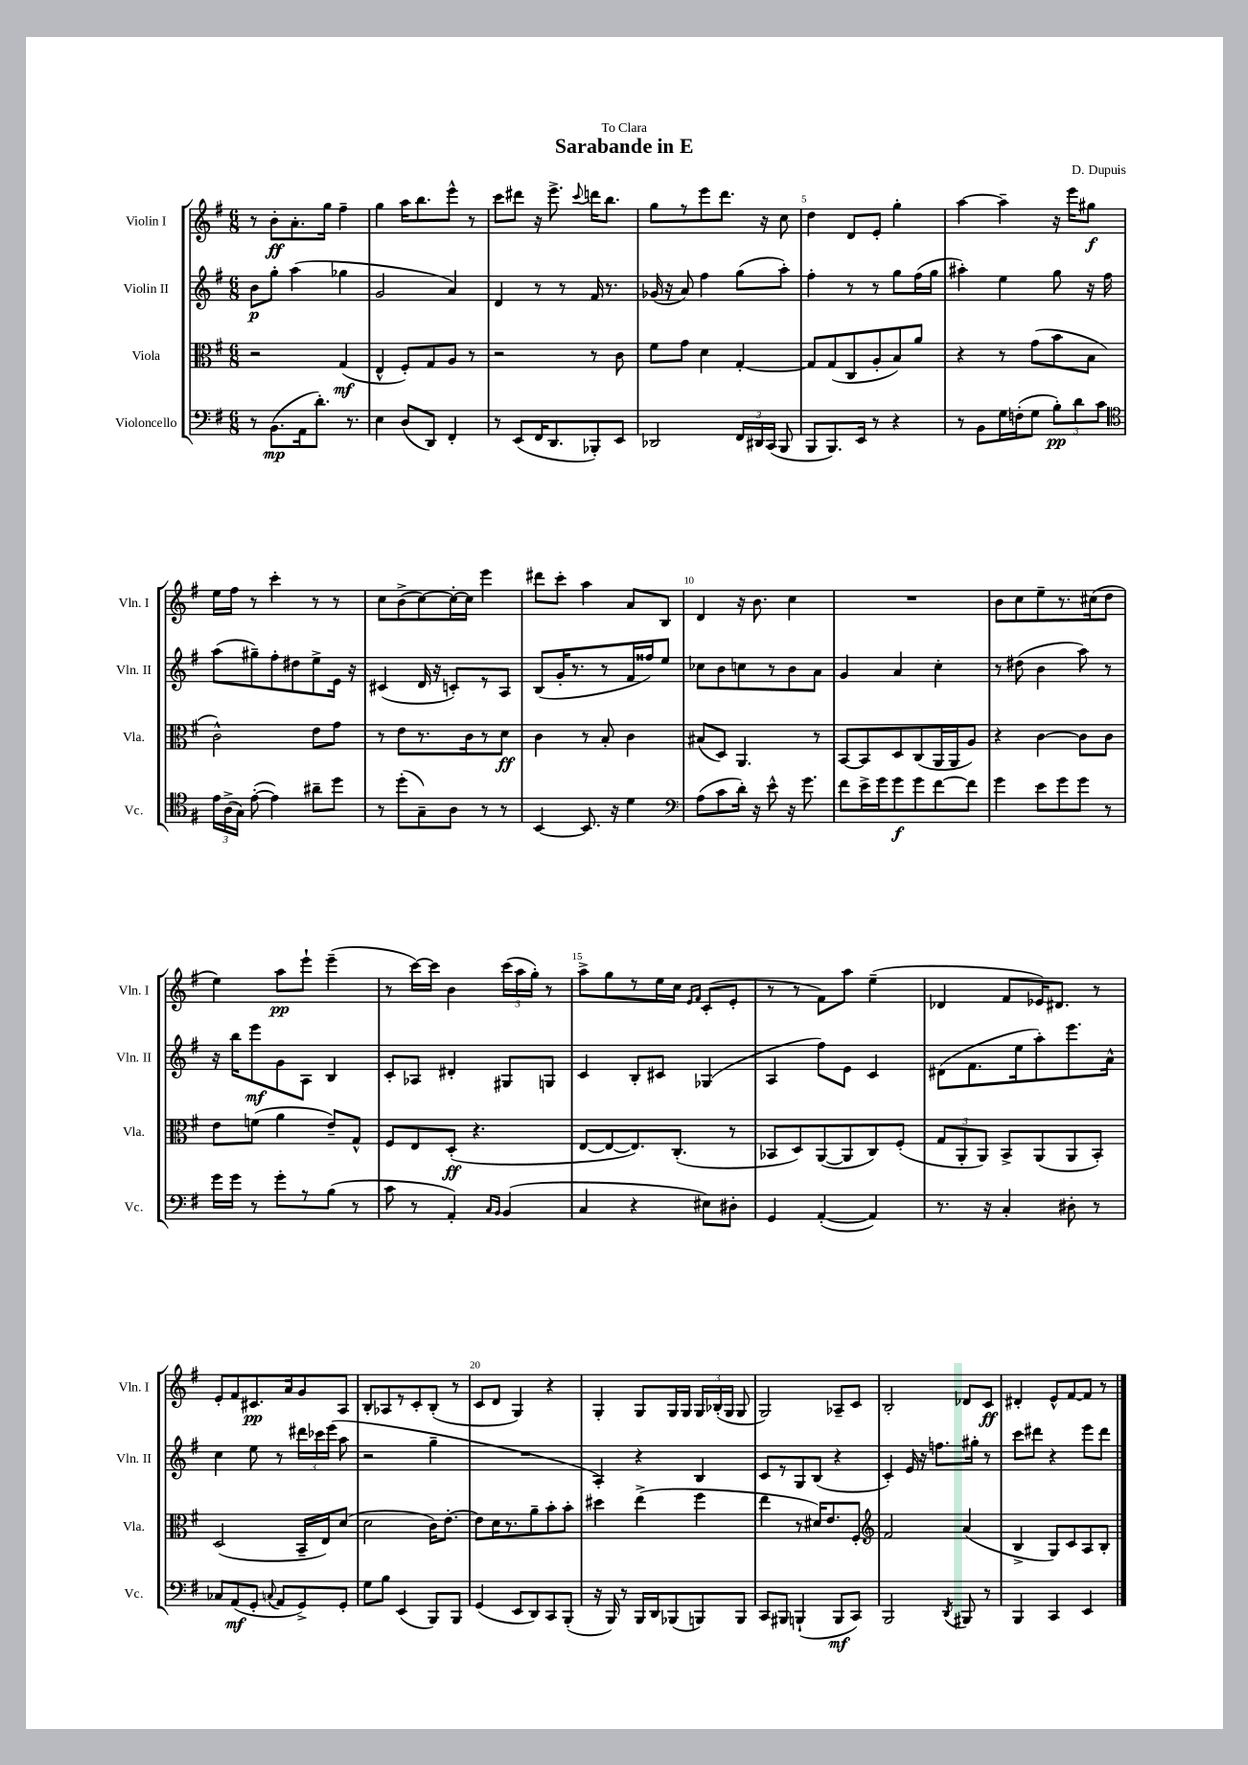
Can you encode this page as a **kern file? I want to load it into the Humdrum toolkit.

**kern	**dynam	**kern	**dynam	**kern	**dynam	**kern	**dynam
*part4	*part4	*part3	*part3	*part2	*part2	*part1	*part1
*staff4	*staff4	*staff3	*staff3	*staff2	*staff2	*staff1	*staff1
*I"Violoncello	*	*I"Viola	*	*I"Violin II	*	*I"Violin I	*
*I'Vc.	*	*I'Vla.	*	*I'Vln. II	*	*I'Vln. I	*
*clefF4	*	*clefC3	*	*clefG2	*	*clefG2	*
*k[f#]	*	*k[f#]	*	*k[f#]	*	*k[f#]	*
*M6/8	*	*M6/8	*	*M6/8	*	*M6/8	*
=1	=1	=1	=1	=1	=1	=1	=1
8r	.	2r	.	8b\L	p	8r	.
(8.BB\L	mp	.	.	8gg'\J	.	8b'\L	ff
.	.	.	.	(4aa\	.	8.a'\	.
16AA\k	.	.	.	.	.	.	.
8.d'\J)	.	.	.	.	.	.	.
.	.	.	.	.	.	16gg\Jk	.
.	.	(4G/	mf	4gg-X\	.	4ff#~\	.
8.r	.	.	.	.	.	.	.
=2	=2	=2	=2	=2	=2	=2	=2
4E\	.	4E^^/	.	2g/	.	4gg\	.
(8D/L	.	8F#'/L)	.	.	.	16aa\KL	.
.	.	.	.	.	.	8.bb\	.
8DD/J)	.	8G/	.	.	.	.	.
4FF#'/	.	8A/J	.	4a/)	.	8eee^^\J	.
.	.	8r	.	.	.	8r	.
=3	=3	=3	=3	=3	=3	=3	=3
8r	.	2r	.	4d/	.	8ccc\L	.
(8EE/L	.	.	.	.	.	8ddd#X\J	.
16FF#/K	.	.	.	8r	.	16r	.
8.DD/	.	.	.	.	.	8.eee^\	.
.	.	.	.	8r	.	.	.
.	.	.	.	.	.	8qqccc/	.
8BBB-X'/)	.	8r	.	16f#/	.	16dddn\KL	.
.	.	.	.	8.r	.	8.bb\J	.
8EE/J	.	8c\	.	.	.	.	.
=4	=4	=4	=4	=4	=4	=4	=4
2DD-X/	.	8f#\L	.	(16g-X/	.	8gg\L	.
.	.	.	.	16r	.	.	.
.	.	8g\J	.	8a/)	.	8r	.
.	.	4d\	.	4ff#\	.	8eee\	.
.	.	.	.	.	.	8.ddd\J	.
24FF#/LL	.	[4G'/	.	(8gg\L	.	.	.
24DD#X/	.	.	.	.	.	.	.
.	.	.	.	.	.	16r	.
(24CC/JJ	.	.	.	.	.	.	.
8BBB/	.	.	.	8aa'\J)	.	8cc\	.
=5	=5	=5	=5	=5	=5	=5	=5
8BBB/L	.	8G/L]	.	4ff#'\	.	4dd\	.
8.BBB/)	.	(8G/	.	.	.	.	.
.	.	8C/	.	8r	.	8d/L	.
16EE/Jk	.	.	.	.	.	.	.
8r	.	8A'/	.	8r	.	8e'/J	.
4r	.	8B/)	.	8gg\L	.	4gg'\	.
.	.	8a/J	.	(16ff#\L	.	.	.
.	.	.	.	16gg\JJ	.	.	.
=6	=6	=6	=6	=6	=6	=6	=6
8r	.	4r	.	4aa#X'\)	.	[4aa\	.
8BB\L	.	.	.	.	.	.	.
16G\L	.	8r	.	4ee\	.	4aa~\]	.
(16Fn'\J	.	.	.	.	.	.	.
8G\J	.	(8g\L	.	.	.	.	.
12B'\L)	pp	8b\	.	8gg\	.	16r	.
.	.	.	.	.	.	16eee\KL	.
12d\	.	.	.	.	.	.	.
.	.	8B\J	.	16r	.	8gg#X\J	f
12c\J	.	.	.	.	.	.	.
.	.	.	.	16ff#\	.	.	.
!!LO:LB:g=z
=7	=7	=7	=7	=7	=7	=7	=7
*clefC4	*	*	*	*	*	*	*
24e\LL	.	2c^^\)	.	(8aa\L	.	16ee\LL	.
(24A^\	.	.	.	.	.	.	.
.	.	.	.	.	.	16ff#\JJ	.
24G\JJ)	.	.	.	.	.	.	.
([8e'\	.	.	.	8gg#X~\)	.	8r	.
4e\])	.	.	.	8ff#'\	.	4ccc'\	.
.	.	.	.	8dd#X\	.	.	.
8a#X~\L	.	8e\L	.	8ee^\	.	8r	.
8dd\J	.	8g\J	.	16e\Jk	.	8r	.
.	.	.	.	16r	.	.	.
=8	=8	=8	=8	=8	=8	=8	=8
8r	.	8r	.	(4c#X/	.	8cc\L	.
(8dd'\L	.	8e\L	.	.	.	(8b^\	.
8G~\)	.	8.r	.	16d/	.	[8cc\)	.
.	.	.	.	16r	.	.	.
8A\J	.	.	.	8cn'/L)	.	16cc'\L_	.
.	.	16c\k	.	.	.	16cc\JJ]	.
8r	.	8r	.	8r	.	4eee\	.
8r	.	8d\J	ff	8A/J	.	.	.
=9	=9	=9	=9	=9	=9	=9	=9
[4BB/	.	4c\	.	(8B/L	.	8ddd#X\L	.
.	.	.	.	16g'/K	.	8ccc'\J	.
.	.	.	.	8.r	.	.	.
8.BB/]	.	8r	.	.	.	4aa\	.
.	.	8B'/	.	8r	.	.	.
16r	.	.	.	.	.	.	.
4d\	.	4c\	.	16f#/L	.	8a/L	.
.	.	.	.	16ff##X/J)	.	.	.
.	.	.	.	8ee/J	.	8B/J	.
=10	=10	=10	=10	=10	=10	=10	=10
*clefF4	*	*	*	*	*	*	*
(8A\L	.	(8B#X/L	.	8cc-X\L	.	4d/	.
8c\	.	8D/J)	.	8b\	.	.	.
16d'\Jk)	.	4.AA/	.	8ccn\	.	16r	.
16r	.	.	.	.	.	8.b\	.
8e^^\	.	.	.	8r	.	.	.
16r	.	.	.	8b\	.	4cc\	.
8.g\	.	.	.	.	.	.	.
.	.	8r	.	8a\J	.	.	.
=11	=11	=11	=11	=11	=11	=11	=11
8f#\L	.	[8BB/L	.	4g/	.	2.r	.
16e^\L	.	8BB/]	.	.	.	.	.
16g\J	.	.	.	.	.	.	.
8g\	f	8D/	.	4a/	.	.	.
8g\	.	(8C/	.	.	.	.	.
[8f#\	.	16AA/L	.	4cc'\	.	.	.
.	.	16AA/J	.	.	.	.	.
8f#\J]	.	8A/J)	.	.	.	.	.
=12	=12	=12	=12	=12	=12	=12	=12
4g\	.	4r	.	8r	.	8b\L	.
.	.	.	.	(8dd#X\	.	8cc\	.
8e\L	.	[4c\	.	4b\	.	8ee~\	.
8g\	.	.	.	.	.	8.r	.
8g\J	.	8c\L]	.	8aa\)	.	.	.
.	.	.	.	.	.	(16cc#X\k	.
8r	.	8c\J	.	8r	.	8dd\J	.
!!LO:LB:g=z
=13	=13	=13	=13	=13	=13	=13	=13
16g\LL	.	8e\L	.	16r	.	4ee\)	.
16g\JJ	.	.	.	16bb\KL	.	.	.
8r	.	(8fn\J	.	8eee\	mf	.	.
8g'\L	.	4a\	.	8g\	.	8aa\L	pp
8r	.	.	.	8A\J	.	8eee`\J	.
(8B\J	.	8e~/L)	.	4B/	.	(4eee~\	.
8r	.	8G^^/J	.	.	.	.	.
=14	=14	=14	=14	=14	=14	=14	=14
8c\	.	8F#/L	.	8c'/L	.	8r	.
8r	.	8E/	.	8A-X/J	.	[16ccc\LL)	.
.	.	.	.	.	.	16ccc\JJ]	.
4AA'/)	.	(8D'/J	ff	4d#X'/	.	4b\	.
.	.	4.r	.	.	.	.	.
16qqC/LL	.	.	.	.	.	.	.
16qqBB/JJ	.	.	.	.	.	.	.
(4BB/	.	.	.	8G#X/L	.	(24ccc\LL	.
.	.	.	.	.	.	24aa\	.
.	.	.	.	.	.	24gg'\JJ)	.
.	.	.	.	8Gn/J	.	8r	.
=15	=15	=15	=15	=15	=15	=15	=15
4C/	.	[8E/L	.	4c/	.	8aa^\L	.
.	.	8E/_	.	.	.	8gg\	.
4r	.	8.E/])	.	8B'/L	.	8r	.
.	.	.	.	8c#X/J	.	16ee\L	.
.	.	(8.C'/J	.	.	.	16cc\JJ	.
.	.	.	.	.	.	16qqe/LL	.
.	.	.	.	.	.	16qqf#/JJ	.
8E#X\L)	.	.	.	(4G-X/	.	(8c'/L	.
8D#X'\J	.	8r	.	.	.	8e'/J	.
=16	=16	=16	=16	=16	=16	=16	=16
4GG/	.	8BB-X/L	.	4A/	.	8r	.
.	.	8D/)	.	.	.	8r	.
([4AA'/	.	([8AA/	.	8ff#\L)	.	8f#\L)	.
.	.	8AA/]	.	8e\J	.	8aa\J	.
4AA/])	.	8C/)	.	4c/	.	(4ee~\	.
.	.	(8F#'/J	.	.	.	.	.
=17	=17	=17	=17	=17	=17	=17	=17
8.r	.	12G/L	.	(8d#X\L	.	4d-X/	.
.	.	12AA'/	.	.	.	.	.
.	.	.	.	8.f#\	.	.	.
.	.	12AA/J)	.	.	.	.	.
16r	.	.	.	.	.	.	.
4C'/	.	8BB^/L	.	.	.	8f#/L	.
.	.	.	.	16ee\k	.	.	.
.	.	(8AA/	.	8aa'\)	.	16e-X/K)	.
.	.	.	.	.	.	8.d#X/J	.
8D#X'\	.	8AA/	.	8.eee\	.	.	.
8r	.	8BB'/J)	.	.	.	8r	.
.	.	.	.	16a^^\Jk	.	.	.
!!LO:LB:g=z
=18	=18	=18	=18	=18	=18	=18	=18
8C-X/L	.	(2D/	.	4cc\	.	8e'/L	.
(8AA/	mf	.	.	.	.	8f#/	.
8GG'/J	.	.	.	8ee\	.	8.c#X/	pp
8qqCn/	.	.	.	.	.	.	.
8AA/L	.	.	.	8r	.	.	.
.	.	.	.	.	.	16a/k	.
8GG^/)	.	16BB~/LL	.	24ddd#X\LL	.	8g/	.
.	.	.	.	24ccc-X\	.	.	.
.	.	16E/J)	.	.	.	.	.
.	.	.	.	(24eee\JJ	.	.	.
8GG'/J	.	(8d/J	.	8aa\	.	8A/J	.
=19	=19	=19	=19	=19	=19	=19	=19
8G\L	.	2d\	.	2r	.	8B'/L	.
8B\J	.	.	.	.	.	8A-X/	.
(4EE/	.	.	.	.	.	8r	.
.	.	.	.	.	.	8c'/	.
8BBB/L)	.	16c\KL)	.	4gg~\	.	(8B'/J	.
.	.	[8.e'\J	.	.	.	.	.
8BBB/J	.	.	.	.	.	8r	.
=20	=20	=20	=20	=20	=20	=20	=20
(4GG/	.	8e\L]	.	2.r	.	8c/L	.
.	.	16d\K	.	.	.	8d/J	.
.	.	8.r	.	.	.	.	.
8EE/L	.	.	.	.	.	4G/)	.
8DD/)	.	8a~\	.	.	.	.	.
8CC/	.	8b'\	.	.	.	4r	.
(8BBB'/J	.	8b'\J	.	.	.	.	.
=21	=21	=21	=21	=21	=21	=21	=21
16r	.	4dd#X\	.	4A'/)	.	4G'/	.
16BBB/)	.	.	.	.	.	.	.
8r	.	.	.	.	.	.	.
16BBB/LL	.	(4ee^\	.	4r	.	8G/L	.
16DD/J	.	.	.	.	.	.	.
(8BBB-X/	.	.	.	.	.	16G/L	.
.	.	.	.	.	.	16G/JJ	.
8BBBn/)	.	4ff#\	.	4B/	.	24G/LL	.
.	.	.	.	.	.	(24B-X'/	.
.	.	.	.	.	.	24G/JJ	.
8BBB/J	.	.	.	.	.	8G/	.
=22	=22	=22	=22	=22	=22	=22	=22
8CC/L	.	4ee\	.	8c/L	.	2G/)	.
8BBB#X/J	.	.	.	8r	.	.	.
(4BBBn`/	.	8r	.	8G/	.	.	.
.	.	16d#X/KL)	.	(8B/J	.	.	.
.	.	8.e/	.	.	.	.	.
8BBB/L	mf	.	.	4r	.	8A-X~/L	.
8CC/J)	.	8F#'/J	.	.	.	8c/J	.
=23	=23	=23	=23	=23	=23	=23	=23
*	*	*clefG2	*	*	*	*	*
2BBB/	.	2f#/	.	4c'/)	.	2B'/	.
.	.	.	.	16e/	.	.	.
.	.	.	.	16r	.	.	.
.	.	.	.	8.ffn\L	.	.	.
8qDD/	.	.	.	.	.	.	.
8BBB#X/	.	(4a/	.	.	.	8d-X/L	.
.	.	.	.	16gg#X'\Jk	.	.	.
8r	.	.	.	8r	.	8c/J	ff
=24	=24	=24	=24	=24	=24	=24	=24
4BBB/	.	4B^/	.	8ccc\L	.	4d#X'/	.
.	.	.	.	8ddd#X\J	.	.	.
4CC/	.	8G/L)	.	4r	.	8e^^/L	.
.	.	8c/	.	.	.	[8f#/	.
4EE/	.	8A/	.	8eee\L	.	8f#/J]	.
.	.	8B'/J	.	8ddd#\J	.	8r	.
==	==	==	==	==	==	==	==
*-	*-	*-	*-	*-	*-	*-	*-
